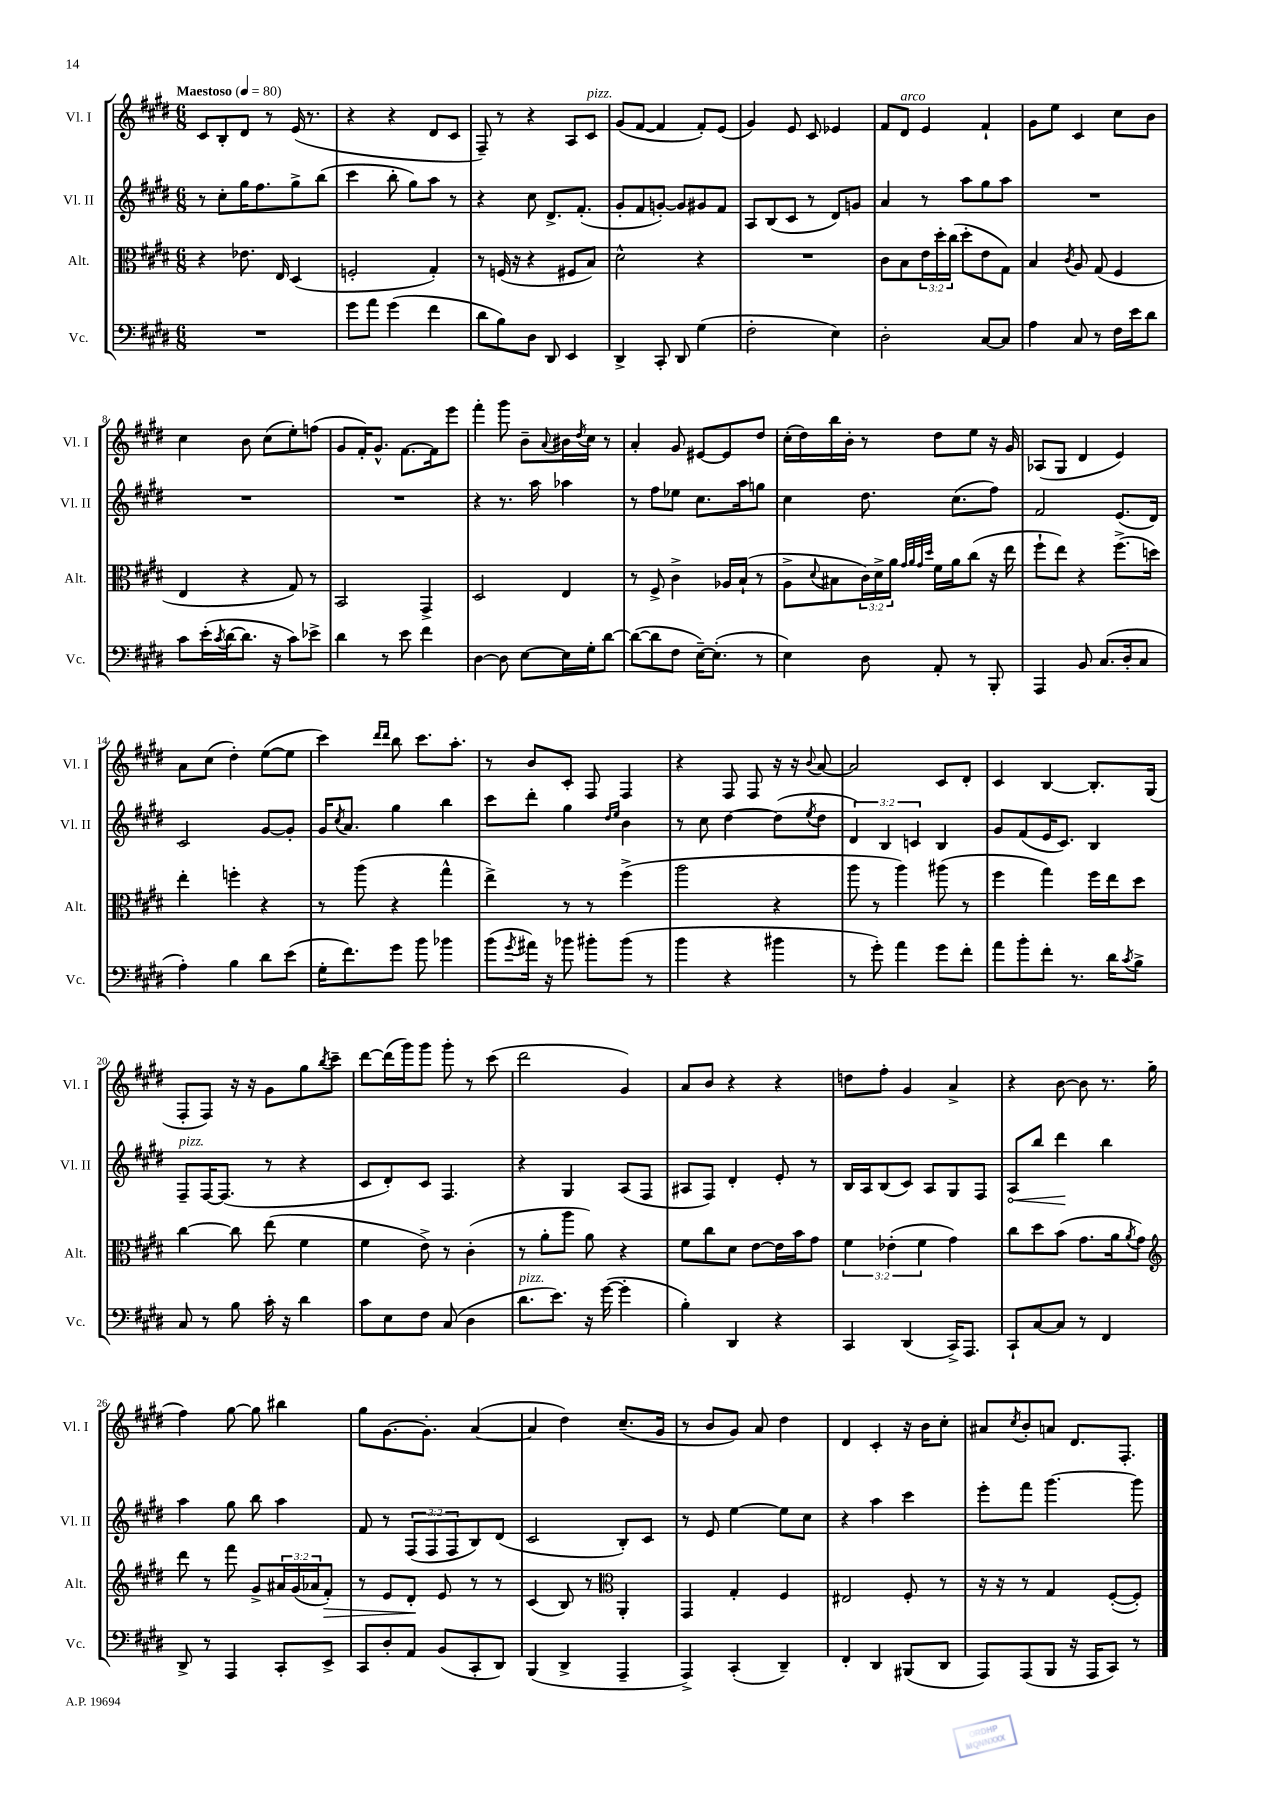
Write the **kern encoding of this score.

**kern	**kern	**dynam	**kern	**dynam	**kern
*part4	*part3	*part3	*part2	*part2	*part1
*staff4	*staff3	*staff3	*staff2	*staff2	*staff1
*I"Vc.	*I"Alt.	*	*I"Vl. II	*	*I"Vl. I
*I'Vc.	*I'Alt.	*	*I'Vl. II	*	*I'Vl. I
*clefF4	*clefC3	*	*clefG2	*	*clefG2
*k[f#c#g#d#]	*k[f#c#g#d#]	*	*k[f#c#g#d#]	*	*k[f#c#g#d#]
*M6/8	*M6/8	*	*M6/8	*	*M6/8
*MM80	*MM80	*	*MM80	*	*MM80
=1	=1	=1	=1	=1	=1
!	!	!	!	!	!LO:TX:a:B:t=Maestoso
2.r	4r	.	8r	.	8c#/L
.	.	.	8cc#'\L	.	8B'/
.	8.e-X\	.	16gg#\K	.	8d#/J
.	.	.	8.ff#\	.	.
.	.	.	.	.	8r
.	16E/	.	.	.	.
.	(4D#/	.	8gg#^\	.	(16e/
.	.	.	.	.	8.r
.	.	.	(8bb\J	.	.
=2	=2	=2	=2	=2	=2
8g#\L	2Fn'/	.	4ccc#\	.	4r
8a\J	.	.	.	.	.
(4g#\	.	.	8bb'\	.	4r
.	.	.	8gg#\L)	.	.
4f#\	4G#'/)	.	8aa\J	.	8d#/L
.	.	.	8r	.	8c#/J
=3	=3	=3	=3	=3	=3
8d#\L	8r	.	4r	.	8F#~/)
8B\)	(16Fn/	.	.	.	8r
.	16r	.	.	.	.
8D#\J	4r	.	8cc#\	.	4r
8DD#/	.	.	8.d#^/L	.	.
4EE/	8F#X/L	.	.	.	8A/L
.	.	.	(8.f#'/J	.	.
!	!	!	!	!	!LO:TX:a:i:t=pizz.
.	8B/J)	.	.	.	8c#/J
=4	=4	=4	=4	=4	=4
4DD#^/	2d#^^\	.	8g#'/L	.	(8g#/L
.	.	.	8f#/	.	[8f#/J
8CC#'/	.	.	[8gn'/J)	.	4f#/]
8DD#/	.	.	8g/L]	.	.
(4G#\	4r	.	8g#X/	.	8f#'/L)
.	.	.	8f#/J	.	(8e/J
=5	=5	=5	=5	=5	=5
2F#'\	2.r	.	8A/L	.	4g#/)
.	.	.	(8B/	.	.
.	.	.	8c#/J	.	8e/
.	.	.	8r	.	8c#/
4E\)	.	.	8d#/L)	.	4e-X/
.	.	.	8gn/J	.	.
=6	=6	=6	=6	=6	=6
2D#'\	8c#\L	.	4a/	.	8f#/L
!	!	!	!	!	!LO:TX:a:i:t=arco
.	8B\	.	.	.	8d#/J
.	24e\L	.	8r	.	4e/
.	24dd#'\	.	.	.	.
.	(24cc#\JJ	.	.	.	.
.	8dd#'\L	.	8aa\L	.	.
[8C#/L	8e\	.	8gg#\	.	4f#`/
8C#/J]	8G#\J)	.	8aa\J	.	.
=7	=7	=7	=7	=7	=7
4A\	4B/	.	2.r	.	8g#\L
.	.	.	.	.	8ee\J
.	8qc#/	.	.	.	.
8C#/	8A/	.	.	.	4c#/
8r	(8G#/	.	.	.	.
16F#\LL	4F#/	.	.	.	8cc#\L
16e\J	.	.	.	.	.
8d#\J	.	.	.	.	8b\J
!!LO:LB:g=z
=8	=8	=8	=8	=8	=8
8c#\L	4E/	.	2.r	.	4cc#\
(16e'\L	.	.	.	.	.
8qc#/	.	.	.	.	.
[16d#\J	.	.	.	.	.
8.d#\J]	4r	.	.	.	8b\
.	.	.	.	.	(8cc#\L
16r	.	.	.	.	.
8c#\L)	8G#/)	.	.	.	8ee'\)
8e-X^\J	8r	.	.	.	(8ffn\J
=9	=9	=9	=9	=9	=9
4d#\	2BB/	.	2.r	.	8g#/L
.	.	.	.	.	16f#'/K)
.	.	.	.	.	8.g#^^/J
8r	.	.	.	.	.
8e\	.	.	.	.	[8.f#\L
4f#\	4GG#^/	.	.	.	.
.	.	.	.	.	16f#\k]
.	.	.	.	.	8eee\J
=10	=10	=10	=10	=10	=10
[4D#\	2D#/	.	4r	.	4fff#'\
8D#\]	.	.	8.r	.	8ggg#\
[8E\L	.	.	.	.	8b~\L
.	.	.	16aa\	.	.
.	.	.	.	.	8qqa/
16E\L]	4E/	.	4aa-X\	.	16b#X\L
.	.	.	.	.	8qdd#/
16G#'\J	.	.	.	.	16cc#\JJ
[8d#\J	.	.	.	.	8r
=11	=11	=11	=11	=11	=11
(8d#\L_	8r	.	8r	.	4a'/
8d#\]	8F#^/	.	8ff#\L	.	.
8F#\J	4c#^\	.	8ee-X\J	.	8g#/
[16E~\KL)	.	.	8.cc#\L	.	[8e#X/L
(8.E'\J]	.	.	.	.	.
.	16A-X/LL	.	.	.	8e#/]
.	(16B`/JJ	.	16aa\k	.	.
8r	8r	.	8ggn\J	.	8dd#/J
=12	=12	=12	=12	=12	=12
4E\)	8A^\L	.	4cc#\	.	(16cc#'\LL
.	.	.	.	.	16dd#\)
.	8qqd#/	.	.	.	.
.	8B#X\	.	.	.	16bb\
.	.	.	.	.	16b'\JJ
8D#\	24c#\L)	.	8.dd#\	.	8r
.	24d#^\	.	.	.	.
.	24a\JJ	.	.	.	.
.	32qqg#/LLL	.	.	.	.
.	32qqa/	.	.	.	.
.	32qqg#/	.	.	.	.
.	32qqdd#/JJJ	.	.	.	.
8AA'/	16f#\LL	.	.	.	8dd#\L
.	16a\J	.	(8.cc#\L	.	.
8r	(8cc#\J	.	.	.	8ee\J
8BBB'/	16r	.	8ff#\J)	.	16r
.	16ee\	.	.	.	16g#/
=13	=13	=13	=13	=13	=13
4AAA/	8ff#`\L	.	2f#/	.	(8A-X/L
.	8ee\J)	.	.	.	8G#/J
8BB/	4r	.	.	.	4d#/
(8.C#/L	.	.	.	.	.
.	(8.ff#^\L	.	(8.e/L	.	4e/)
16D#'/k	.	.	.	.	.
8C#/J	.	.	.	.	.
.	16ddn\Jk)	.	16d#/Jk)	.	.
!!LO:LB:g=z
=14	=14	=14	=14	=14	=14
4A'\)	4ee'\	.	2c#/	.	8a\L
.	.	.	.	.	(8cc#\J
4B\	4ffn'\	.	.	.	4dd#'\)
8d#\L	4r	.	[8g#/L	.	([8ee\L
(8e\J	.	.	8g#'/J]	.	8ee\J]
=15	=15	=15	=15	=15	=15
16G#'\KL	8r	.	16g#/KL	.	4ccc#\)
.	.	.	8qcc#/	.	.
8.f#\)	.	.	8.a/J	.	.
.	(8aa\	.	.	.	.
.	.	.	.	.	16qqddd#/LL
.	.	.	.	.	16qqddd#/JJ
8g#\J	4r	.	4gg#\	.	8bb\
8b\	.	.	.	.	8.ccc#\L
4b-X\	4gg#^^\	.	4bb\	.	.
.	.	.	.	.	8.aa'\J
=16	=16	=16	=16	=16	=16
(8b\L	4ee^\)	.	8ccc#\L	.	8r
8qg#/	.	.	.	.	.
16a#X\Jk)	.	.	8ddd#'\J	.	8b/L
16r	.	.	.	.	.
8b-X\	8r	.	4gg#\	.	8c#'/J
8b#X'\L	8r	.	.	.	8F#/
.	.	.	16qqdd#/LL	.	.
.	.	.	16qqee/JJ	.	.
(8b#\J	(4ff#^\	.	4b\	.	4F#/
8r	.	.	.	.	.
=17	=17	=17	=17	=17	=17
4b\	2aa\	.	8r	.	4r
.	.	.	8cc#\	.	.
4r	.	.	[4dd#\	.	8F#/
.	.	.	.	.	8F#/
4b#X\	4r	.	(8dd#\L]	.	16r
.	.	.	.	.	16r
.	.	.	8qee/	.	8qqb/
.	.	.	8dd#\J	.	[8a/
=18	=18	=18	=18	=18	=18
8r	8aa\	.	6d#/)	.	2a/]
8g#'\)	8r	.	.	.	.
.	.	.	6B/	.	.
4a\	4aa\)	.	.	.	.
.	.	.	6cn/	.	.
8g#\L	(8aa#X\	.	4B/	.	8c#/L
8f#'\J	8r	.	.	.	8d#'/J
=19	=19	=19	=19	=19	=19
8a\L	4ff#\	.	8g#/L	.	4c#/
8b'\	.	.	(8f#/	.	.
8f#'\J	4gg#\)	.	16e/K	.	[4B/
.	.	.	8.c#/J)	.	.
8.r	.	.	.	.	.
.	16ff#\LL	.	4B/	.	8.B'/L]
16d#\KL	16ee\J	.	.	.	.
8qc#/	.	.	.	.	.
8B^\J	8dd#\J	.	.	.	.
.	.	.	.	.	(16G#/Jk
!!LO:LB:g=z
=20	=20	=20	=20	=20	=20
!	!	!	!LO:TX:a:i:t=pizz.	!	!
8C#/	[4cc#\	.	8F#~/L	.	8F#'/L
8r	.	.	[16F#/K	.	8F#/J)
.	.	.	(8.F#/J]	.	.
8B\	8cc#\]	.	.	.	16r
.	.	.	.	.	16r
16c#'\	(8ee\	.	8r	.	8g#\L
16r	.	.	.	.	.
4d#\	4f#\	.	4r	.	8gg#\
.	.	.	.	.	8qbb/
.	.	.	.	.	8ccc#~\J
=21	=21	=21	=21	=21	=21
8c#\L	4f#\	.	8c#/L	.	[8ddd#\L
8E\	.	.	8d#'/)	.	(16ddd#\L]
.	.	.	.	.	16ggg#\J)
8F#\J	8e^\)	.	8c#/J	.	8ggg#\J
(8C#/	8r	.	4.F#/	.	8ggg#'\
4D#\	(4c#'\	.	.	.	8r
.	.	.	.	.	(8ccc#\
=22	=22	=22	=22	=22	=22
!LO:TX:a:i:t=pizz.	!	!	!	!	!
8.d#\L	8r	.	4r	.	2ddd#\
.	8a'\L	.	.	.	.
8.e\J)	.	.	.	.	.
.	8aa\J	.	4G#/	.	.
16r	8a\)	.	.	.	.
([16g#\	.	.	.	.	.
4g#'\]	4r	.	(8A/L	.	4g#/)
.	.	.	8F#/J	.	.
=23	=23	=23	=23	=23	=23
4B'\)	8f#\L	.	8A#X/L	.	8a/L
.	8cc#\	.	8F#/J)	.	8b/J
4DD#/	8d#\J	.	4d#'/	.	4r
.	[8e\L	.	.	.	.
4r	16e\L]	.	8e'/	.	4r
.	16b\J	.	.	.	.
.	8g#\J	.	8r	.	.
=24	=24	=24	=24	=24	=24
4CC#/	6f#\	.	16B/LL	.	8ddn\L
.	.	.	16A/J	.	.
.	.	.	(8B/	.	8ff#'\J
.	(6e-X'\	.	.	.	.
(4DD#/	.	.	8c#/J)	.	4g#/
.	6f#\	.	.	.	.
.	.	.	8A/L	.	.
16CC#^/KL)	4g#\)	.	8G#/	.	4a^/
8.AAA/J	.	.	.	.	.
.	.	.	8F#/J	.	.
=25	=25	=25	=25	=25	=25
!	!	!	!	!LO:HP:b	!
8CC#`/L	8cc#\L	.	8A/L	<	4r
[8C#/	8dd#\	.	8bb/J	.	.
8C#/J]	(8b\J	.	4ddd#\	.	[8b\
8r	8.g#\L	.	.	.	8b\]
4FF#/	.	.	4bb\	[	8.r
.	16a\k	.	.	.	.
.	8qa/	.	.	.	.
.	8g#\J)	.	.	.	.
.	.	.	.	.	(16gg#\
!!LO:LB:g=z
=26	=26	=26	=26	=26	=26
*	*clefG2	*	*	*	*
8DD#^/	8ddd#\	.	4aa\	.	4ff#\)
8r	8r	.	.	.	.
4AAA/	8fff#\	.	8gg#\	.	[8gg#\
.	8g#^/L	.	8bb\	.	8gg#\]
8CC#'/L	24a#X/L	.	4aa\	.	4bb#X\
.	(24g#/	.	.	.	.
.	24a-X/J	.	.	.	.
!	!	!LO:HP:b	!	!	!
8EE^/J	8f#'/J)	>	.	.	.
=27	=27	=27	=27	=27	=27
8CC#/L	8r	.	8f#/	.	8gg#\L
8D#'/	8e/L	.	8r	.	[8.g#\
8AA/J	8d#'/J	.	(12F#/L	.	.
.	.	.	.	.	8.g#'\J]
.	.	.	12F#/	.	.
(8BB/L	8e/	]	.	.	.
.	.	.	12F#/	.	.
8CC#'/	8r	.	8B/)	.	([4a/
8DD#/J)	8r	.	(8d#/J	.	.
=28	=28	=28	=28	=28	=28
(4BBB/	(4c#/	.	2c#/	.	4a/]
4DD#^/	8B/)	.	.	.	4dd#\)
.	8r	.	.	.	.
*	*clefC3	*	*	*	*
4AAA~/	4AA'/	.	8B'/L)	.	(8.cc#~/L
.	.	.	8c#/J	.	.
.	.	.	.	.	16g#/Jk
=29	=29	=29	=29	=29	=29
4AAA^/)	4GG#/	.	8r	.	8r
.	.	.	8e/	.	8b/L
(4CC#'/	4G#'/	.	[4ee\	.	8g#/J)
.	.	.	.	.	8a/
4DD#~/)	4F#/	.	8ee\L]	.	4dd#\
.	.	.	8cc#\J	.	.
=30	=30	=30	=30	=30	=30
4FF#'/	2E#X/	.	4r	.	4d#/
4DD#/	.	.	4aa\	.	4c#'/
(8BBB#X/L	8F#'/	.	4ccc#\	.	16r
.	.	.	.	.	16b\KL
8DD#/J	8r	.	.	.	8cc#'\J
=31	=31	=31	=31	=31	=31
8AAA/L)	16r	.	8eee'\L	.	8a#X/L
.	16r	.	.	.	.
.	.	.	.	.	8qcc#/
(8AAA/	8r	.	8fff#\J	.	8b'/
8BBB/J	4G#/	.	[4.ggg#\	.	8an/J
16r	.	.	.	.	8.d#/L
16AAA/KL	.	.	.	.	.
8CC#/J)	([8F#'/L	.	.	.	.
.	.	.	.	.	8.F#'/J
8r	8F#'/J])	.	8ggg#\]	.	.
==	==	==	==	==	==
*-	*-	*-	*-	*-	*-
